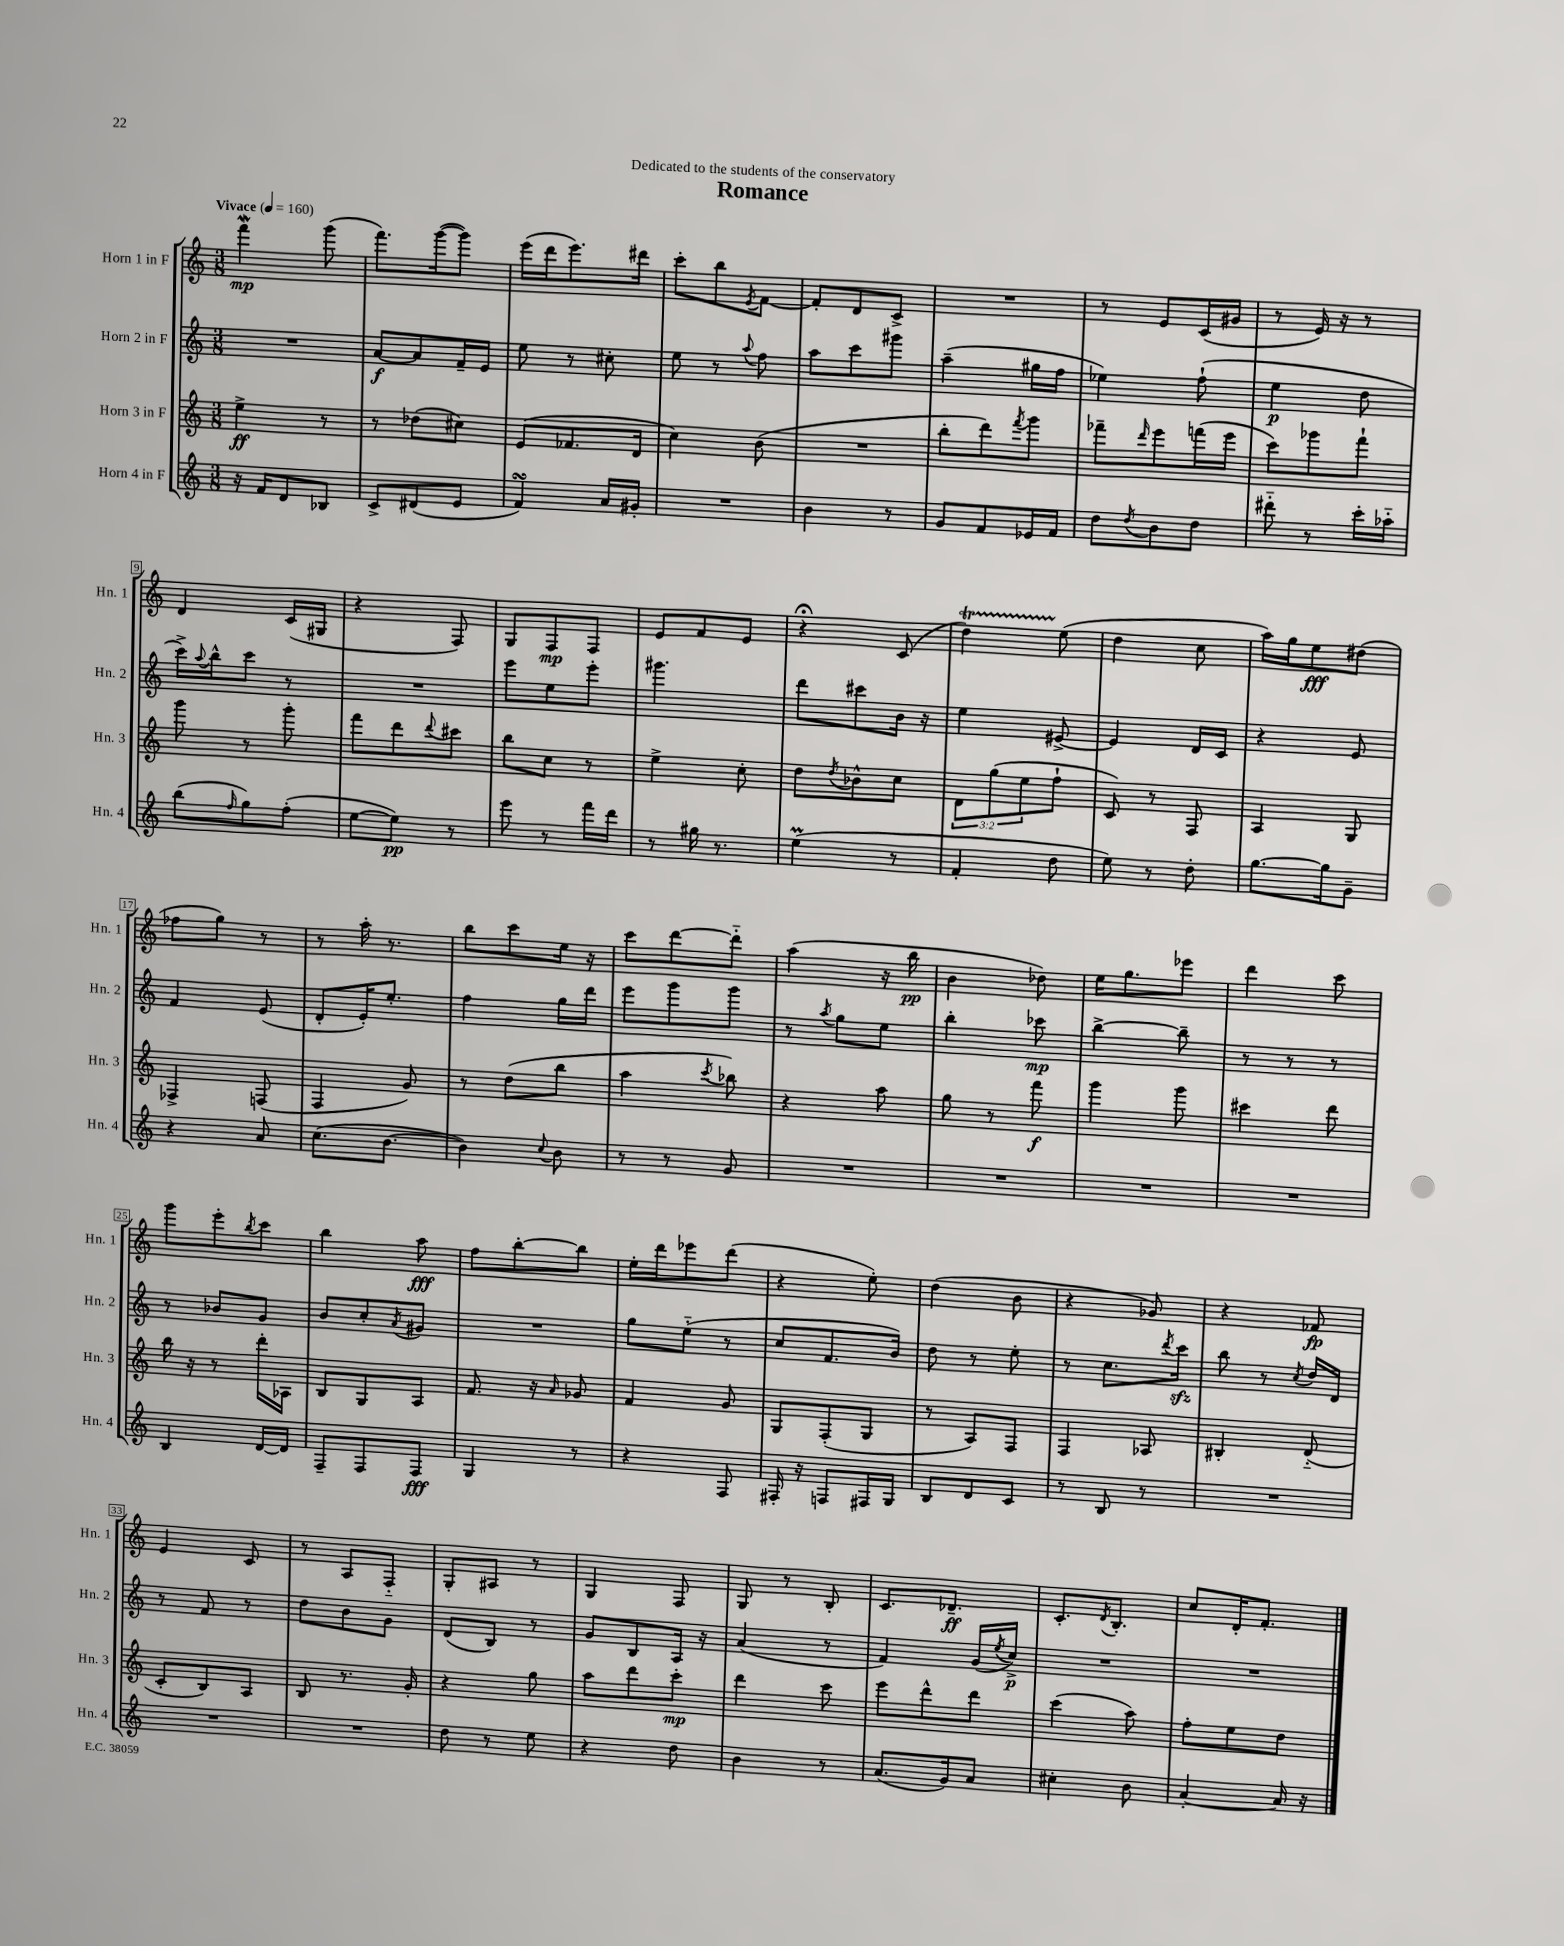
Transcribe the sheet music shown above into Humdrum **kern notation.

**kern	**dynam	**kern	**dynam	**kern	**dynam	**kern	**dynam
*part4	*part4	*part3	*part3	*part2	*part2	*part1	*part1
*staff4	*staff4	*staff3	*staff3	*staff2	*staff2	*staff1	*staff1
*I"Horn 4 in F	*	*I"Horn 3 in F	*	*I"Horn 2 in F	*	*I"Horn 1 in F	*
*I'Hn. 4	*	*I'Hn. 3	*	*I'Hn. 2	*	*I'Hn. 1	*
*clefG2	*	*clefG2	*	*clefG2	*	*clefG2	*
*k[]	*	*k[]	*	*k[]	*	*k[]	*
*M3/8	*	*M3/8	*	*M3/8	*	*M3/8	*
*MM160	*	*MM160	*	*MM160	*	*MM160	*
=1	=1	=1	=1	=1	=1	=1	=1
!	!	!	!	!	!	!LO:TX:a:B:t=Vivace	!
16r	.	4ee^\	ff	4.r	.	4fffw\	mp
16f/KL	.	.	.	.	.	.	.
8d/	.	.	.	.	.	.	.
8B-X/J	.	8r	.	.	.	(8ggg\	.
=2	=2	=2	=2	=2	=2	=2	=2
8c^/L	.	8r	.	[8a/L	f	8.fff\L)	.
(8d#X/	.	(8dd-X\L	.	8a/]	.	.	.
.	.	.	.	.	.	([16ggg\k	.
8e/J	.	8cc#X\J)	.	16f~/L	.	8ggg\J])	.
.	.	.	.	16e/JJ	.	.	.
=3	=3	=3	=3	=3	=3	=3	=3
4fsSSs/)	.	(8e/L	.	8ee\	.	(16eee\LL	.
.	.	.	.	.	.	16ddd\J	.
.	.	8.f-X/	.	8r	.	8.eee\)	.
16a/LL	.	.	.	8cc#X'\	.	.	.
16g#X'/JJ	.	16d/Jk	.	.	.	16ddd#X\Jk	.
=4	=4	=4	=4	=4	=4	=4	=4
4.r	.	4cc\)	.	8ee\	.	8ccc'\L	.
.	.	.	.	8r	.	8bb\	.
.	.	.	.	8qqaa/	.	8qe/	.
.	.	(8b\	.	8ff\	.	[8f\J	.
=5	=5	=5	=5	=5	=5	=5	=5
4b\	.	4.r	.	8aa\L	.	8f'/L]	.
.	.	.	.	8ccc\	.	8d/	.
8r	.	.	.	8ggg#X\J	.	8c^/J	.
=6	=6	=6	=6	=6	=6	=6	=6
8g/L	.	8bb'\L	.	(4aa~\	.	4.r	.
8f/	.	8ddd\)	.	.	.	.	.
.	.	8qfff/	.	.	.	.	.
16e-X/L	.	8ggg\J	.	16gg#X\LL	.	.	.
16f/JJ	.	.	.	16ff\JJ	.	.	.
=7	=7	=7	=7	=7	=7	=7	=7
8dd\L	.	8fff-X~\L	.	4ee-X\)	.	8r	.
8qdd/	.	16qqddd/	.	.	.	.	.
8b\	.	8eee\	.	.	.	8e/L	.
8dd\J	.	(16fffn\L	.	(8ff`\	.	(16c/L	.
.	.	16eee\JJ	.	.	.	16g#X/JJ	.
=8	=8	=8	=8	=8	=8	=8	=8
8ddd#X\	.	8ccc\L)	.	4ee\	p	8r	.
8r	.	8ggg-X\	.	.	.	16e/)	.
.	.	.	.	.	.	16r	.
16ccc'\LL	.	8fff`\J	.	8dd\	.	8r	.
16aa-X\JJ	.	.	.	.	.	.	.
!!LO:LB:g=z
=9	=9	=9	=9	=9	=9	=9	=9
(8bb\L	.	8ggg\	.	16ccc^\LL)	.	4d/	.
.	.	.	.	8qqaa/	.	.	.
.	.	.	.	16bb^^\J	.	.	.
16qqff/	.	.	.	.	.	.	.
8gg\)	.	8r	.	8ccc\J	.	.	.
(8ff'\J	.	8ggg'\	.	8r	.	(16c/LL	.
.	.	.	.	.	.	16G#X/JJ	.
=10	=10	=10	=10	=10	=10	=10	=10
[8ee\L	.	8fff\L	.	4.r	.	4r	.
8ee\J])	pp	8ddd\	.	.	.	.	.
.	.	8qqddd/	.	.	.	.	.
8r	.	8ccc#X\J	.	.	.	8F/)	.
=11	=11	=11	=11	=11	=11	=11	=11
8eee\	.	8bb\L	.	8eee\L	.	8G/L	.
8r	.	8cc\J	.	8ee\	.	8F/	mp
16fff\LL	.	8r	.	8eee'\J	.	8F/J	.
16ddd\JJ	.	.	.	.	.	.	.
=12	=12	=12	=12	=12	=12	=12	=12
8r	.	4ee^\	.	4.ggg#X\	.	8e/L	.
16gg#X\	.	.	.	.	.	8f/	.
8.r	.	.	.	.	.	.	.
.	.	8cc'\	.	.	.	8e/J	.
=13	=13	=13	=13	=13	=13	=13	=13
(4eem\	.	8dd\L	.	8ddd\L	.	4r;<	.
.	.	8qdd/	.	.	.	.	.
.	.	8b-X^^\	.	8ccc#X\	.	.	.
8r	.	8cc\J	.	16b\Jk	.	(8c/	.
.	.	.	.	16r	.	.	.
=14	=14	=14	=14	=14	=14	=14	=14
4f'/	.	12d\L	.	4ee\	.	4ddT\)	.
.	.	(12gg\	.	.	.	.	.
.	.	12ee\	.	.	.	.	.
8dd\	.	8ff`\J	.	[8e#X^/	.	(8ee\	.
=15	=15	=15	=15	=15	=15	=15	=15
8ee\)	.	8c/)	.	4e#/]	.	4dd\	.
8r	.	8r	.	.	.	.	.
8dd'\	.	8F/	.	16d/LL	.	8cc\	.
.	.	.	.	16c/JJ	.	.	.
=16	=16	=16	=16	=16	=16	=16	=16
[8.gg\L	.	4A/	.	4r	.	16aa\LL)	.
.	.	.	.	.	.	16gg\J	.
.	.	.	.	.	.	8ee\	fff
16gg\k]	.	.	.	.	.	.	.
8g~\J	.	8G/	.	8e/	.	(8dd#X\J	.
!!LO:LB:g=z
=17	=17	=17	=17	=17	=17	=17	=17
4r	.	4F-X^/	.	4f/	.	8ff-X\L	.
.	.	.	.	.	.	8gg\J)	.
8a/	.	(8Fn/	.	(8e/	.	8r	.
=18	=18	=18	=18	=18	=18	=18	=18
(8.cc\L	.	4F/	.	8d'/L	.	8r	.
.	.	.	.	16e'/K)	.	16aa'\	.
[8.b\J	.	.	.	8.ee'/J	.	8.r	.
.	.	8g/)	.	.	.	.	.
=19	=19	=19	=19	=19	=19	=19	=19
4b\])	.	8r	.	4ff\	.	8bb\L	.
.	.	(8dd\L	.	.	.	8ccc\	.
8qqcc/	.	.	.	.	.	.	.
8b\	.	8bb\J	.	16gg\LL	.	16ee\Jk	.
.	.	.	.	16ddd\JJ	.	16r	.
=20	=20	=20	=20	=20	=20	=20	=20
8r	.	4aa\	.	8eee\L	.	8ccc\L	.
8r	.	.	.	8ggg\	.	[8ddd\	.
.	.	8qccc/	.	.	.	.	.
8g/	.	8bb-X\)	.	8ggg\J	.	8ddd\J]	.
=21	=21	=21	=21	=21	=21	=21	=21
4.r	.	4r	.	8r	.	(4aa\	.
.	.	.	.	8qaa/	.	.	.
.	.	.	.	8gg\L	.	.	.
.	.	8aa\	.	8ee\J	.	16r	.
.	.	.	.	.	.	16bb\	pp
=22	=22	=22	=22	=22	=22	=22	=22
4.r	.	8gg\	.	4bb'\	.	4b\	.
.	.	8r	.	.	.	.	.
.	.	8fff\	f	8ccc-X\	mp	8dd-X\)	.
=23	=23	=23	=23	=23	=23	=23	=23
4.r	.	4ggg\	.	[4bb^\	.	16ee\KL	.
.	.	.	.	.	.	8.gg\	.
.	.	8ggg\	.	8bb~\]	.	8eee-X\J	.
=24	=24	=24	=24	=24	=24	=24	=24
4.r	.	4ccc#X\	.	8r	.	4ddd\	.
.	.	.	.	8r	.	.	.
.	.	8ddd\	.	8r	.	8ccc\	.
!!LO:LB:g=z
=25	=25	=25	=25	=25	=25	=25	=25
4B/	.	16bb\	.	8r	.	8ggg\L	.
.	.	16r	.	.	.	.	.
.	.	8r	.	8b-X/L	.	8eee'\	.
.	.	.	.	.	.	8qbb/	.
[16d/LL	.	16ddd'\LL	.	8g/J	.	8ccc\J	.
16d/JJ]	.	16A-X\JJ	.	.	.	.	.
=26	=26	=26	=26	=26	=26	=26	=26
8F~/L	.	8B/L	.	8b/L	.	4bb\	.
8F/	.	8G/	.	8cc'/	.	.	.
.	.	.	.	8qa/	.	.	.
8F/J	fff	8A/J	.	8g#X/J	.	8aa\	fff
=27	=27	=27	=27	=27	=27	=27	=27
4G/	.	8.f/	.	4.r	.	8ff\L	.
.	.	.	.	.	.	[8bb'\	.
.	.	16r	.	.	.	.	.
.	.	16qqa/	.	.	.	.	.
8r	.	8g-X/	.	.	.	8bb\J]	.
=28	=28	=28	=28	=28	=28	=28	=28
4r	.	4f/	.	8gg\L	.	16ee'\LL	.
.	.	.	.	.	.	16ddd\J	.
.	.	.	.	(8ee\J	.	8eee-X\	.
8F/	.	8g/	.	8r	.	(8ddd\J	.
=29	=29	=29	=29	=29	=29	=29	=29
16F#X'/	.	8G/L	.	8cc/L	.	4r	.
16r	.	.	.	.	.	.	.
8Fn/L	.	(8F'/	.	8.f/	.	.	.
16F#X/L	.	8G/J	.	.	.	8ee'\)	.
16G/JJ	.	.	.	16b/Jk)	.	.	.
=30	=30	=30	=30	=30	=30	=30	=30
8B/L	.	8r	.	8dd\	.	(4dd\	.
8d/	.	8A/L)	.	8r	.	.	.
8c/J	.	8F/J	.	8ee'\	.	8b\	.
=31	=31	=31	=31	=31	=31	=31	=31
8r	.	4F/	.	8r	.	4r	.
8B/	.	.	.	8.cc\L	.	.	.
8r	.	8A-X/	.	.	.	8g-X/)	.
.	.	.	.	8qddd/	.	.	.
.	.	.	.	16ccczz\Jk	.	.	.
=32	=32	=32	=32	=32	=32	=32	=32
4.r	.	4B#X'/	.	8bb\	.	4r	.
.	.	.	.	8r	.	.	.
.	.	.	.	8qcc/	.	.	.
.	.	(8d/	.	16dd/LL	.	8f-X/	fp
.	.	.	.	16d/JJ	.	.	.
!!LO:LB:g=z
=33	=33	=33	=33	=33	=33	=33	=33
4.r	.	8c'/L	.	8r	.	4e/	.
.	.	8B/)	.	8f/	.	.	.
.	.	8A/J	.	8r	.	8c/	.
=34	=34	=34	=34	=34	=34	=34	=34
4.r	.	8B/	.	8dd\L	.	8r	.
.	.	8.r	.	8b\	.	8A/L	.
.	.	.	.	8g\J	.	8F/J	.
.	.	16g'/	.	.	.	.	.
=35	=35	=35	=35	=35	=35	=35	=35
8dd\	.	4r	.	(8d/L	.	8G'/L	.
8r	.	.	.	8B/J)	.	8A#X/J	.
8ee\	.	8gg\	.	8r	.	8r	.
=36	=36	=36	=36	=36	=36	=36	=36
4r	.	8aa\L	.	8g/L	.	4G/	.
.	.	8ddd\	.	8B/	.	.	.
8dd\	.	8ccc'\J	mp	16A/Jk	.	8F/	.
.	.	.	.	16r	.	.	.
=37	=37	=37	=37	=37	=37	=37	=37
4b\	.	4ddd\	.	(4a/	.	8G/	.
.	.	.	.	.	.	8r	.
8r	.	8ccc\	.	8r	.	8B'/	.
=38	=38	=38	=38	=38	=38	=38	=38
(8.a/L	.	8eee\L	.	4f/)	.	8.c/L	.
.	.	8ddd^^\	.	.	.	.	.
16g/k)	.	.	.	.	.	8.d-X~/J	ff
8a/J	.	8ddd\J	.	(16g/LL	.	.	.
.	.	.	.	8qee/	.	.	.
.	.	.	.	16cc^/JJ)	p	.	.
=39	=39	=39	=39	=39	=39	=39	=39
4cc#X'\	.	(4ccc\	.	4.r	.	8.c'/L	.
.	.	.	.	.	.	8qd/	.
.	.	.	.	.	.	8.B'/J	.
8b\	.	8aa\)	.	.	.	.	.
=40	=40	=40	=40	=40	=40	=40	=40
[4a'/	.	8ff'\L	.	4.r	.	8cc/L	.
.	.	8ee\	.	.	.	16d'/K	.
.	.	.	.	.	.	8.f'/J	.
16a/]	.	8dd\J	.	.	.	.	.
16r	.	.	.	.	.	.	.
==	==	==	==	==	==	==	==
*-	*-	*-	*-	*-	*-	*-	*-
